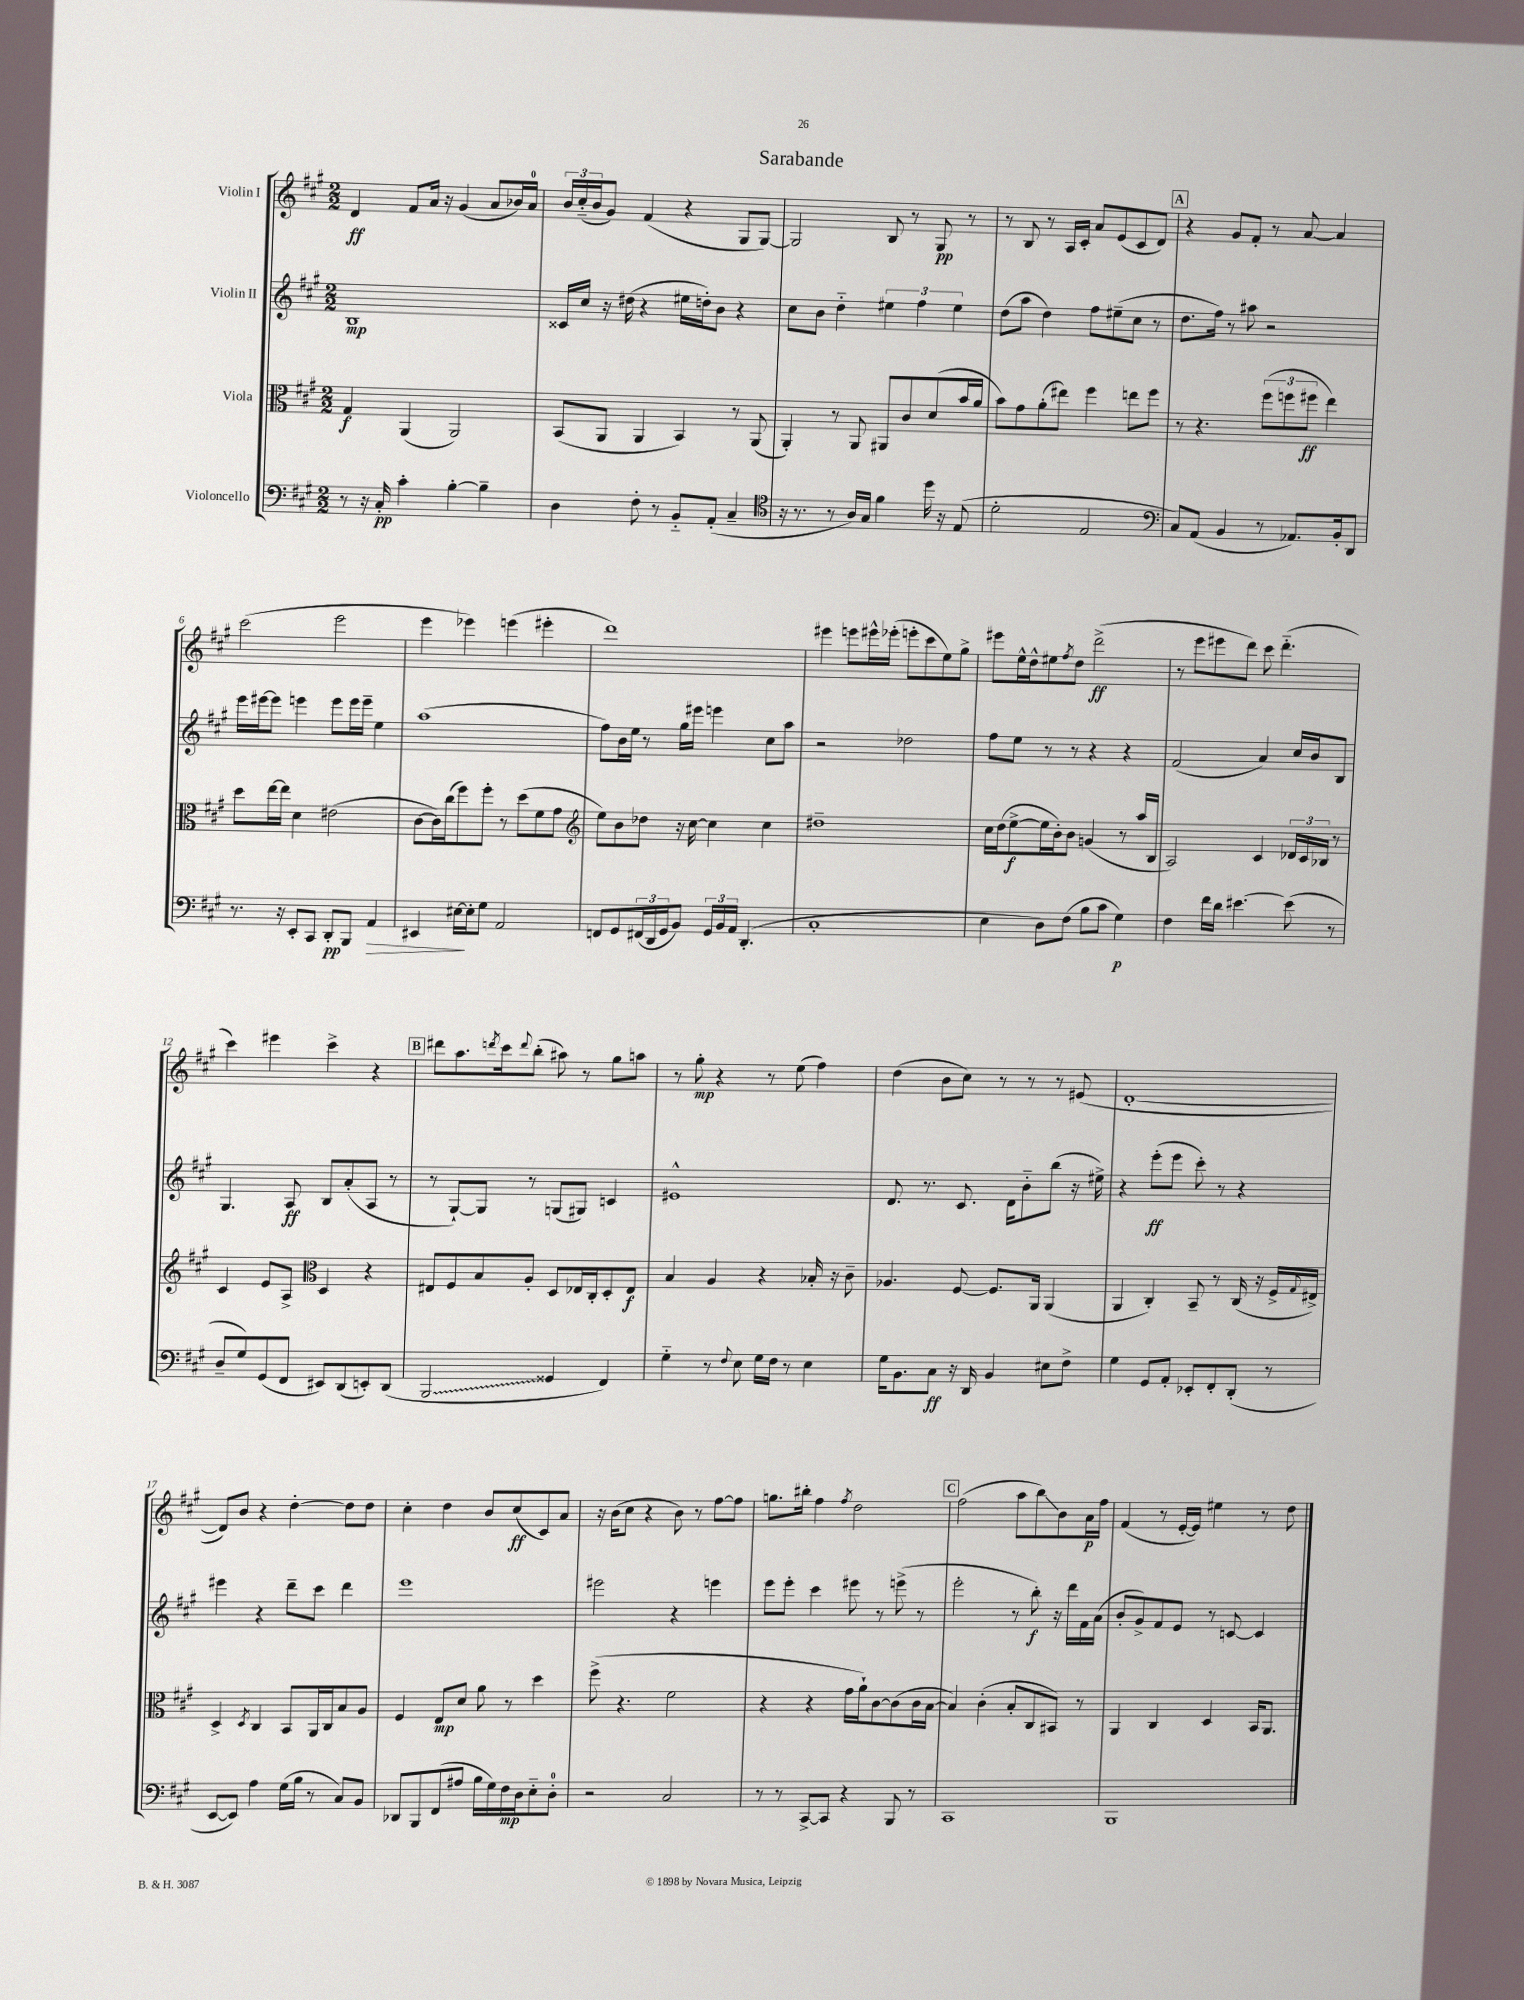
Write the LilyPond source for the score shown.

\header { title = "Sarabande" }
<<
\new StaffGroup <<
\new Staff = "s0" \with { instrumentName = "Violin I" } {
    \clef treble \key a \major \numericTimeSignature \time 2/2
    d'4\ff fis'8 a'16 r16 gis'4( a'8 bes'16) a'16-0 |
    \tuplet 3/2 { b'16 cis''16-_( b'16 } gis'8) fis'4( r4 gis8 gis8~) |
    gis2 b8 r8 gis8\pp r8 |
    r8 b8 r8 a16 cis'16-. a'8 e'8( cis'8 d'8) |
    \mark \markup { \box "A" } r4 gis'8 fis'8-. r8 a'8~ a'4 |
    cis'''2( e'''2 |
    e'''4 ees'''4) e'''4( eis'''4-. |
    d'''1) |
    eis'''4 e'''8 eis'''16-^ ees'''16-.( e'''8-. cis'''8 e''8) gis''8-> |
    eis'''8 e''16-^ d''16-^ eis''8 \acciaccatura { fis''8 } d''8 d'''2->\ff( |
    r8 e'''8 eis'''8 d'''8) cis'''8 d'''4.-_( |
    cis'''4) eis'''4 cis'''4-> r4 |
    \mark \markup { \box "B" } dis'''8 a''8. \acciaccatura { d'''8 } cis'''16 \appoggiatura { d'''8 } b''8-.( ais''8) r8 gis''8 a''8 |
    r8 gis''8-.\mp r4 r8 e''8( fis''4) |
    d''4( b'8 cis''8) r8 r8 r8 eis'8( |
    d'1~-. |
    d'8) b'8 r4 d''4~-. d''8 d''8 |
    cis''4-. d''4 b'8 cis''8\ff( cis'8) a'8 |
    r16 b'16( cis''8 r4 b'8) r8 fis''8~ fis''8 |
    g''8. bis''16-. fis''4 \acciaccatura { fis''8 } d''2 |
    \mark \markup { \box "C" } fis''2( a''8 b''8\glissando) b'8 a'16\p fis''16 |
    fis'4( r8 e'16~-. e'16) eis''4 r8 d''8 \bar "|." |
}
\new Staff = "s1" \with { instrumentName = "Violin II" } {
    \clef treble \key a \major \numericTimeSignature \time 2/2
    b1\mp |
    cisis'16 cis''16 r16 dis''16( r4 eis''16 d''16-.) b'8 r4 |
    cis''8 b'8 d''4-_ \tuplet 3/2 { eis''4 fis''4 eis''4 } |
    d''8( a''8 d''4) fis''8 eis''8--( cis''8 r8 |
    \mark \markup { \box "A" } d''8. fis''16) r8 ais''8 r2 |
    e'''16 eis'''16~ eis'''8 e'''4 e'''8 e'''16 e'''16-- e''4 |
    a''1( |
    fis''8) b'16 e''16 r8 gis''16 eis'''16 e'''4 cis''8 a''8 |
    r2 des''2 |
    fis''8 e''8 r8 r8 r4 r4 |
    fis'2( a'4) cis''16 b'16 b8 |
    gis4. a8\ff b8 a'8-.( a8 r8 |
    \mark \markup { \box "B" } r8 gis8~-!) gis8 r8 g8( gis8) c'4 |
    eis'1-^ |
    d'8. r8. cis'8. d'16 b'8-_ b''8( r16 eis''16->) |
    r4 e'''8-.\ff( e'''8 cis'''8-.) r8 r4 |
    eis'''4 r4 d'''8-- cis'''8 d'''4 |
    e'''1 |
    eis'''2 r4 e'''4 |
    e'''8 e'''8-. cis'''4 eis'''8 r8 e'''8->( r8 |
    \mark \markup { \box "C" } e'''2-. r8 b''8-.\f) r16 d'''16 fis'16 a'16( |
    b'8-. gis'8->) fis'8 e'8 r8 c'8~ c'4 \bar "|." |
}
\new Staff = "s2" \with { instrumentName = "Viola" } {
    \clef alto \key a \major \numericTimeSignature \time 2/2
    gis4\f a,4( a,2) |
    b,8( a,8 a,4 b,4) r8 a,8( |
    a,4-.) r8 a,8 ais,8 cis'8 d'8( b'16 a'16 |
    b'8) gis'8 a'8-.( eis''8) fis''4 e''8 fis''8 |
    \mark \markup { \box "A" } r8 r4. \tuplet 3/2 { fis''8( f''8 fis''8\ff } e''4) |
    d''8 e''16~ e''16 d'4 eis'2( |
    cis'8~ cis'16) cis''16( fis''8) fis''8-. r8 d''8( fis'8 gis'8 |
    \clef treble e''8) b'8 des''8 r16 cis''16~ cis''4 cis''4 |
    dis''1-- |
    cis''16 d''16( e''8~->\f e''16 b'16-.) b'8 g'4( r8 a''16 b16 |
    a2) cis'4 \tuplet 3/2 { des'16 cis'16 bes16 } r8 |
    cis'4 e'8 a8-> \clef alto d4 r4 |
    \mark \markup { \box "B" } eis8 fis8 b8 a8-. d8 ees16 cis16-. d8-. ees8\f |
    b4 a4 r4 bes16-. r16 cis'8-- |
    aes4. fis8~ fis8. a,16 a,4( |
    a,4 cis4-.) b,8-- r8 cis16( r16 fis16-> \appoggiatura { gis8 } eis16->) |
    d4-> \acciaccatura { d8 } cis4 b,8 a,16 cis16 b8 a8 |
    fis4 e8\mp d'8 a'8 r8 d''4 |
    fis''8->( r4. fis'2 |
    r4 r4 gis'16 a'16-!) cis'8~ cis'8( cis'16 b16~ |
    \mark \markup { \box "C" } b4) cis'4-.( b8-. cis8 bis,8) r8 |
    a,4 cis4 d4 b,16 a,8. \bar "|." |
}
\new Staff = "s3" \with { instrumentName = "Violoncello" } {
    \clef bass \key a \major \numericTimeSignature \time 2/2
    r8 r16 cis16-.\pp cis'4-. b4~-. b4-- |
    d4 fis8-. r8 b,8-_ a,8-.( cis4-- |
    \clef tenor r16 r8. r8 a16) gis16 fis'4 d''16 r16 e8( |
    d'2-. e2 |
    \mark \markup { \box "A" } \clef bass cis8) a,8( b,4 r8 aes,8.) b,16-. d,8 |
    r8. r16 e,8-. cis,8 d,8-.\pp b,,8 a,4\> |
    eis,4 eis16~\! eis16-. gis8 a,2 |
    f,8 gis,8 \tuplet 3/2 { fis,16( d,16 gis,16 } b,8) \tuplet 3/2 { gis,16 b,16 a,16 } d,4.-.( |
    cis1-. |
    e4 d8) fis8( b8 cis'8 gis4\p) |
    fis4 fis'16 d'16 eis'4.~ eis'8( r8 |
    d8-- gis8) gis,8( fis,8 eis,8) d,8( e,8-.) d,8( |
    \mark \markup { \box "B" } \once \override Glissando.style = #'zigzag b,,2\glissando gisis,4 fis,4) |
    gis4-_ r8 \appoggiatura { fis8 } e8 gis16 fis16 r8 e4 |
    gis16 b,8. cis8\ff r16 d,16 b,4 eis8 fis8-> |
    gis4 gis,8 a,8-. ees,8-. fis,8-. d,8-.( r8 |
    e,8~ e,8) a4 gis16( b16 r8 cis8) b,8 |
    des,8 b,,8 fis,8( ais8 b16 gis16) fis16\mp d16 e8-_ d8-0-. |
    r2 cis2 |
    r8 r8 cis,8~-> cis,8 r4 b,,8 r8 |
    \mark \markup { \box "C" } cis,1 |
    b,,1 \bar "|." |
}
>>
>>
